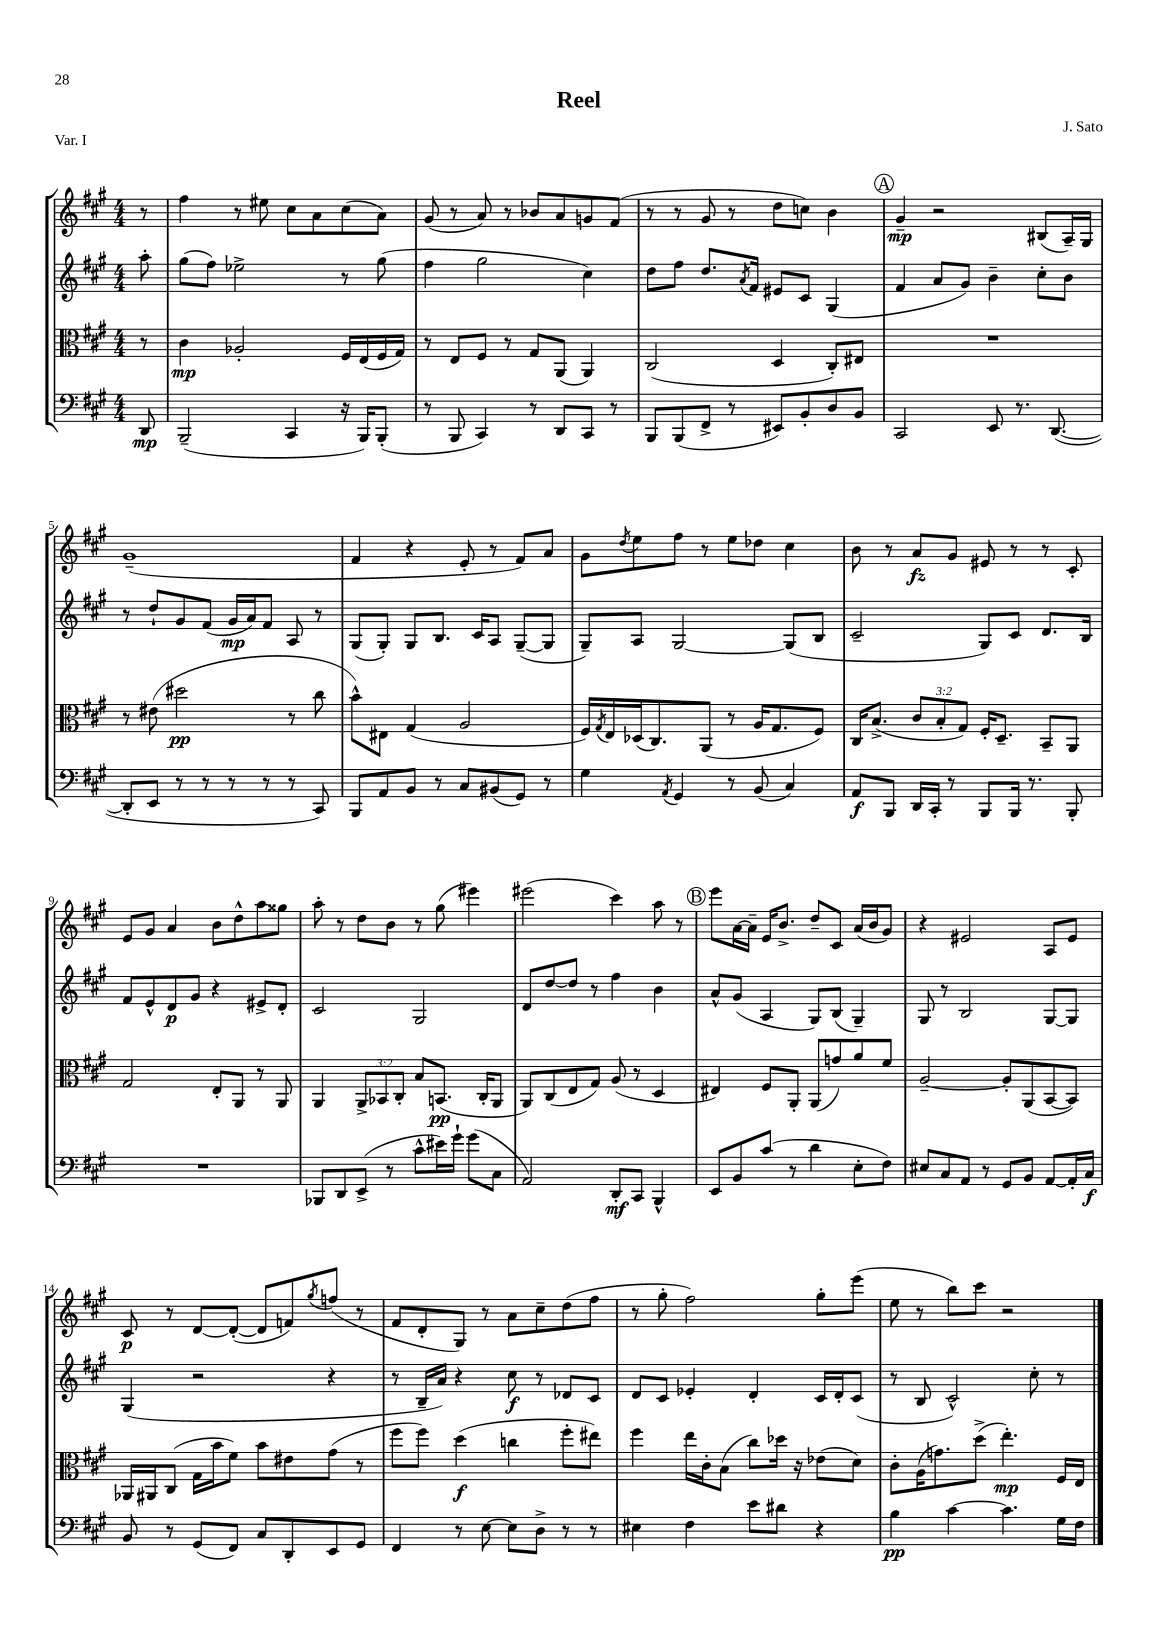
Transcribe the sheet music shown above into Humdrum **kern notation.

**kern	**kern	**kern	**kern
*staff4	*staff3	*staff2	*staff1
*clefF4	*clefC3	*clefG2	*clefG2
*k[f#c#g#]	*k[f#c#g#]	*k[f#c#g#]	*k[f#c#g#]
*M4/4	*M4/4	*M4/4	*M4/4
8DD	8r	8aa'	8r
=	=	=	=
(2BBB~	4c#	(8gg#	4ff#
.	.	8ff#)	.
.	2A-'	2ee-^	8r
.	.	.	8ee#
4CC#	.	.	8cc#
.	.	.	8a
16r	16F#	8r	(8cc#
16BBB)	(16E	.	.
(8BBB'	16F#	(8gg#	8a)
.	16G#)	.	.
=	=	=	=
8r	8r	4ff#	(8g#
8BBB	8E	.	8r
4CC#)	8F#	2gg#	8a)
.	8r	.	8r
8r	8G#	.	8b-
8DD	(8AA	.	8a
8CC#	4AA)	4cc#)	8g
8r	.	.	(8f#
=	=	=	=
8BBB	(2C#	8dd	8r
(8BBB	.	8ff#	8r
8FF#^	.	8.dd	8g#
8r	.	.	8r
.	.	8qa	.
.	.	16f#	.
8EE#)	4D	8e#	8dd
8BB'	.	8c#	8cc)
8D	8C#')	(4G#	4b
8BB	8E#	.	.
=	=	=	=
2CC#	1r	4f#	4g#~
.	.	8a	2r
.	.	8g#)	.
8EE	.	4b~	.
8.r	.	.	.
.	.	8cc#'	(8B#
([8.DD	.	.	.
.	.	8b	16A~)
.	.	.	16G#
=	=	=	=
8DD']	8r	8r	(1g#~
8EE	(8e#	8dd`	.
8r	2dd#	8g#	.
8r	.	(8f#	.
8r	.	16g#	.
.	.	16a)	.
8r	.	8f#	.
8r	8r	8A	.
8CC#)	8cc#	8r	.
=	=	=	=
8BBB	8b^^)	(8G#	4f#
8AA	8E#	8G#')	.
8BB	(4G#	8G#	4r
8r	.	8.B	.
8C#	2A	.	8e'
.	.	16c#	.
(8BB#	.	8A	8r
8GG#)	.	([8G#~	8f#)
8r	.	8G#]	8a
=	=	=	=
4G#	16F#)	8G#~)	8g#
.	8qG#	.	.
.	16E	.	.
.	.	.	8qdd
.	(16D-	8A	8ee
.	8.C#)	.	.
8qAA	.	.	.
4GG#	.	[2G#	8ff#
.	(8AA	.	8r
8r	8r	.	8ee
(8BB	16A	.	8dd-
.	8.G#	.	.
4C#)	.	(8G#]	4cc#
.	8F#)	8B	.
=	=	=	=
8AA	16C#	2c#~	8b
.	(8.B^	.	.
8BBB	.	.	8r
16DD	12c#	.	8a
16CC#'	.	.	.
.	12B'	.	.
8r	.	.	8g#
.	12G#)	.	.
8BBB	16F#'	8G#)	8e#
.	8.D~	.	.
16BBB	.	8c#	8r
8.r	.	.	.
.	8BB~	8.d	8r
8BBB'	8AA	.	8c#'
.	.	16B	.
=	=	=	=
1r	2G#	8f#	8e
.	.	8e^^	8g#
.	.	8d	4a
.	.	8g#	.
.	8E'	4r	8b
.	8AA	.	8dd^^
.	8r	8e#^	8aa
.	8AA	8d'	8gg##
=	=	=	=
8BBB-	4AA	2c#	8aa'
8DD	.	.	8r
(8EE^	12AA^	.	8dd
.	12BB-	.	.
8r	.	.	8b
.	12C#'	.	.
8c#^^	8B	2G#	8r
16e#)	(8.BB	.	(8gg#
16g#`	.	.	.
(8g#	.	.	4eee#)
.	16C#'	.	.
8C#	8AA	.	.
=	=	=	=
2AA)	8AA)	8d	(2eee#
.	(8C#	[8dd	.
.	8E	8dd]	.
.	8G#)	8r	.
8DD'	(8A	4ff#	4ccc#)
8CC#	8r	.	.
4BBB^^	4D	4b	8aa
.	.	.	8r
=	=	=	=
8EE	4E#)	8a^^	8eee
8BB	.	(8g#	[16a
.	.	.	16a~]
(8c#	8F#	4A	16e
.	.	.	8.b^
8r	8AA'	.	.
4d	(8AA	8G#)	8dd~
.	8g)	(8B	8c#
8E'	8a	4G#~)	(16a
.	.	.	16b
8F#)	8f#	.	8g#)
=	=	=	=
8E#	[2A~	8G#	4r
8C#	.	8r	.
8AA	.	2B	2e#
8r	.	.	.
8GG#	8A']	.	.
8BB	(8AA	.	.
[8AA	[8BB	[8G#	8A
16AA']	8BB])	8G#]	8e#
16C#	.	.	.
=	=	=	=
8BB	16AA-	(4G#	8c#
.	16AA#	.	.
8r	(8C#	.	8r
(8GG#	16G#	2r	[8d
.	16b	.	.
8FF#)	8f#)	.	(8d'_
8C#	8b	.	8d]
8DD'	8e#	.	8f)
.	.	.	8qgg#
8EE	(8g#	4r	(8ff
8GG#	8r	.	8r
=	=	=	=
4FF#	8ff#	8r	8f#
.	8ff#)	16B~	8d'
.	.	16a)	.
8r	(4dd	4r	8G#)
[8E	.	.	8r
8E]	4cc	8cc#	8a
8D^	.	8r	8cc#~
8r	8ff#'	8d-	(8dd
8r	8ee#)	8c#	8ff#
=	=	=	=
4E#	4ff#	8d	8r
.	.	8c#	8gg#'
4F#	16ee	4e-'	2ff#)
.	16c#'	.	.
.	(8B	.	.
8e	8cc#)	4d'	.
8d#	16dd-	.	.
.	16r	.	.
4r	(8e-	16c#	8gg#'
.	.	16d'	.
.	8d)	(8c#	(8eee
=	=	=	=
4B	8c#'	8r	8ee
.	(16A	8B	8r
.	8.g)	.	.
[4c#	.	2c#^^)	8bb)
.	(8dd^	.	8ccc#
4.c#]	4.ee')	.	2r
.	.	8cc#'	.
16G#	16F#	8r	.
16F#	16E	.	.
==	==	==	==
*-	*-	*-	*-
